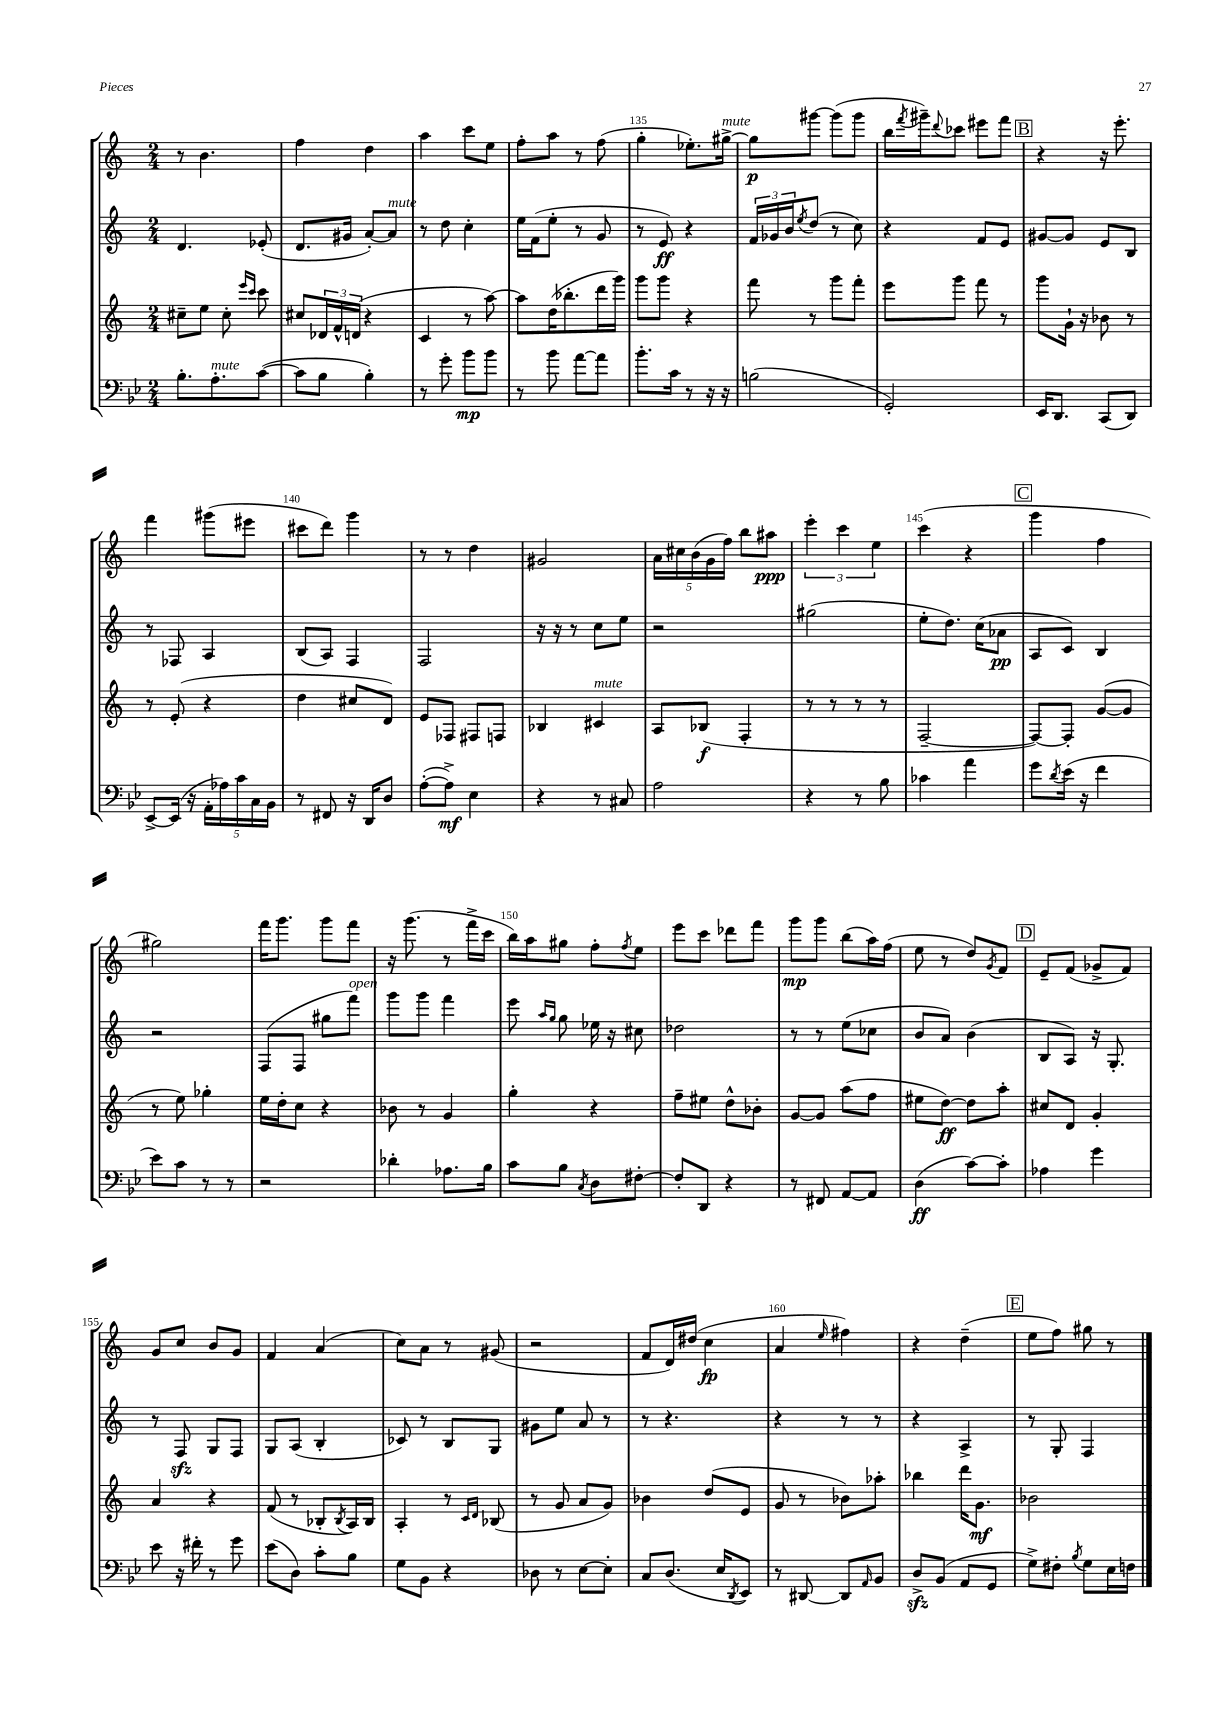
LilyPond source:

<<
\new StaffGroup <<
\new Staff = "s0" {
    \clef treble \key c \major \numericTimeSignature \time 2/4
    r8 b'4. |
    f''4 d''4 |
    a''4 c'''8 e''8 |
    f''8-. a''8 r8 f''8( |
    g''4-. ees''8.-.) gis''16~->^\markup { \italic "mute" } |
    gis''8\p gis'''8~ gis'''8( gis'''8 |
    b''16 \acciaccatura { f'''8 } gis'''16--) \appoggiatura { d'''8 } ces'''8 eis'''8 f'''8 |
    \mark \markup { \box "B" } r4 r16 e'''8.-. |
    f'''4 gis'''8( eis'''8 |
    cis'''8 d'''8) g'''4 |
    r8 r8 d''4 |
    gis'2 |
    \tuplet 5/4 { a'16 cis''16 b'16( g'16 f''16) } b''8 ais''8\ppp |
    \tuplet 3/2 { e'''4-. c'''4 e''4 } |
    c'''4( r4 |
    \mark \markup { \box "C" } g'''4 f''4 |
    gis''2) |
    f'''16 g'''8. g'''8 f'''8 |
    r16 g'''8.( r8 f'''16-> c'''16 |
    b''16) a''16 gis''8 f''8-. \acciaccatura { f''8 } e''8 |
    e'''8 c'''8 des'''8 f'''8 |
    g'''8\mp g'''8 b''8( a''16) f''16( |
    e''8 r8 d''8) \acciaccatura { g'8 } f'8 |
    \mark \markup { \box "D" } e'8-- f'8( ges'8-> f'8) |
    g'8 c''8 b'8 g'8 |
    f'4 a'4( |
    c''8) a'8 r8 gis'8( |
    r2 |
    f'8 d'16) dis''16( c''4\fp |
    a'4 \grace { e''16 } fis''4) |
    r4 d''4--( |
    \mark \markup { \box "E" } e''8 f''8) gis''8 r8 \bar "|." |
}
\new Staff = "s1" {
    \clef treble \key c \major \numericTimeSignature \time 2/4
    d'4. ees'8-.( |
    d'8. gis'16 a'8~-.) a'8^\markup { \italic "mute" } |
    r8 d''8 c''4-. |
    e''16 f'16( e''8-. r8 g'8 |
    r8 e'8\ff) r4 |
    \tuplet 3/2 { f'16 ges'16 b'16 } \acciaccatura { e''8 } d''8( r8 c''8) |
    r4 f'8 e'8 |
    \mark \markup { \box "B" } gis'8~ gis'8 e'8 b8 |
    r8 fes8 a4 |
    b8( a8) f4 |
    f2 |
    r16 r16 r8 c''8 e''8 |
    r2 |
    gis''2( |
    e''8-. d''8.) c''16( aes'8\pp |
    \mark \markup { \box "C" } a8 c'8) b4 |
    r2 |
    f8( f8 gis''8 f'''8^\markup { \italic "open" }) |
    g'''8 g'''8 f'''4 |
    e'''8 \grace { a''16 g''16 } g''8 ees''16 r16 cis''8 |
    des''2 |
    r8 r8 e''8( ces''8 |
    b'8 a'8) b'4( |
    \mark \markup { \box "D" } b8 a8) r16 g8.-. |
    r8 f8\sfz g8 f8 |
    g8 a8( b4-. |
    ces'8) r8 b8 g8 |
    gis'8 e''8 a'8 r8 |
    r8 r4. |
    r4 r8 r8 |
    r4 a4-> |
    \mark \markup { \box "E" } r8 g8-. f4 \bar "|." |
}
\new Staff = "s2" {
    \clef treble \key c \major \numericTimeSignature \time 2/4
    cis''8-- e''8 cis''8-. \grace { e'''16 c'''16 } c'''8 |
    cis''8 \tuplet 3/2 { des'16 f'16-^ d'16( } r4 |
    c'4 r8 a''8~) |
    a''8 d''16( bes''8.-. d'''16 g'''16) |
    g'''8 g'''8 r4 |
    f'''8 r8 g'''8 f'''8-. |
    e'''8 g'''8 f'''8 r8 |
    \mark \markup { \box "B" } g'''8 g'16-! r16 bes'8 r8 |
    r8 e'8-.( r4 |
    d''4 cis''8 d'8) |
    e'8 fes8 fis8 f8 |
    bes4 cis'4^\markup { \italic "mute" } |
    a8 bes8\f( f4-. |
    r8 r8 r8 r8 |
    f2~-- |
    \mark \markup { \box "C" } f8~) f8-. g'8~( g'8 |
    r8 e''8) ges''4-. |
    e''16 d''16-. c''8 r4 |
    bes'8 r8 g'4 |
    g''4-. r4 |
    f''8-- eis''8 d''8-^ bes'8-. |
    g'8~ g'8 a''8( f''8 |
    eis''8 d''8~\ff) d''8 a''8-. |
    \mark \markup { \box "D" } cis''8 d'8 g'4-. |
    a'4 r4 |
    f'8( r8 bes8-. \acciaccatura { bes8 } a16) bes16 |
    a4-. r8 \grace { c'16 d'16 } bes8( |
    r8 g'8 a'8 g'8) |
    bes'4 d''8( e'8 |
    g'8 r8 bes'8) aes''8-. |
    bes''4 d'''16 g'8.\mf |
    \mark \markup { \box "E" } bes'2 \bar "|." |
}
\new Staff = "s3" {
    \clef bass \key bes \major \numericTimeSignature \time 2/4
    bes8.-. a8.-.^\markup { \italic "mute" } c'8~( |
    c'8 bes8 bes4-.) |
    r8 g'8-. bes'8\mp bes'8 |
    r8 bes'8 a'8~ a'8 |
    bes'8.-. c'16 r8 r16 r16 |
    b2( |
    g,2-.) |
    \mark \markup { \box "B" } ees,16 d,8. c,8( d,8) |
    ees,8~-> ees,16( r16 \tuplet 5/4 { a,16-. aes16) c'16 c16 bes,16 } |
    r8 fis,8 r16 d,16 d8 |
    a8~-.( a8->\mf) ees4 |
    r4 r8 cis8 |
    a2 |
    r4 r8 bes8 |
    ces'4 a'4 |
    \mark \markup { \box "C" } g'8 \acciaccatura { d'8 } ees'16( r16 f'4 |
    ees'8) c'8 r8 r8 |
    r2 |
    des'4-. aes8. bes16 |
    c'8 bes8 \acciaccatura { c8 } d8 fis8~-. |
    fis8-. d,8 r4 |
    r8 fis,8 a,8~ a,8 |
    d4\ff( c'8~) c'8-. |
    \mark \markup { \box "D" } aes4 g'4 |
    ees'8 r16 fis'16-. r8 g'8 |
    ees'8( d8) c'8-. bes8 |
    g8 bes,8 r4 |
    des8 r8 ees8~ ees8-. |
    c8 d8.( ees16 \acciaccatura { d,8 } ees,8) |
    r8 dis,8~ dis,8 \grace { a,16 } bes,8 |
    d8->\sfz bes,8( a,8 g,8 |
    \mark \markup { \box "E" } g8->) fis8-. \acciaccatura { bes8 } g8 ees16 f16 \bar "|." |
}
>>
>>
\layout { \context { \Score currentBarNumber = #131 \override BarNumber.break-visibility = ##(#f #t #t) barNumberVisibility = #(every-nth-bar-number-visible 5) } }
